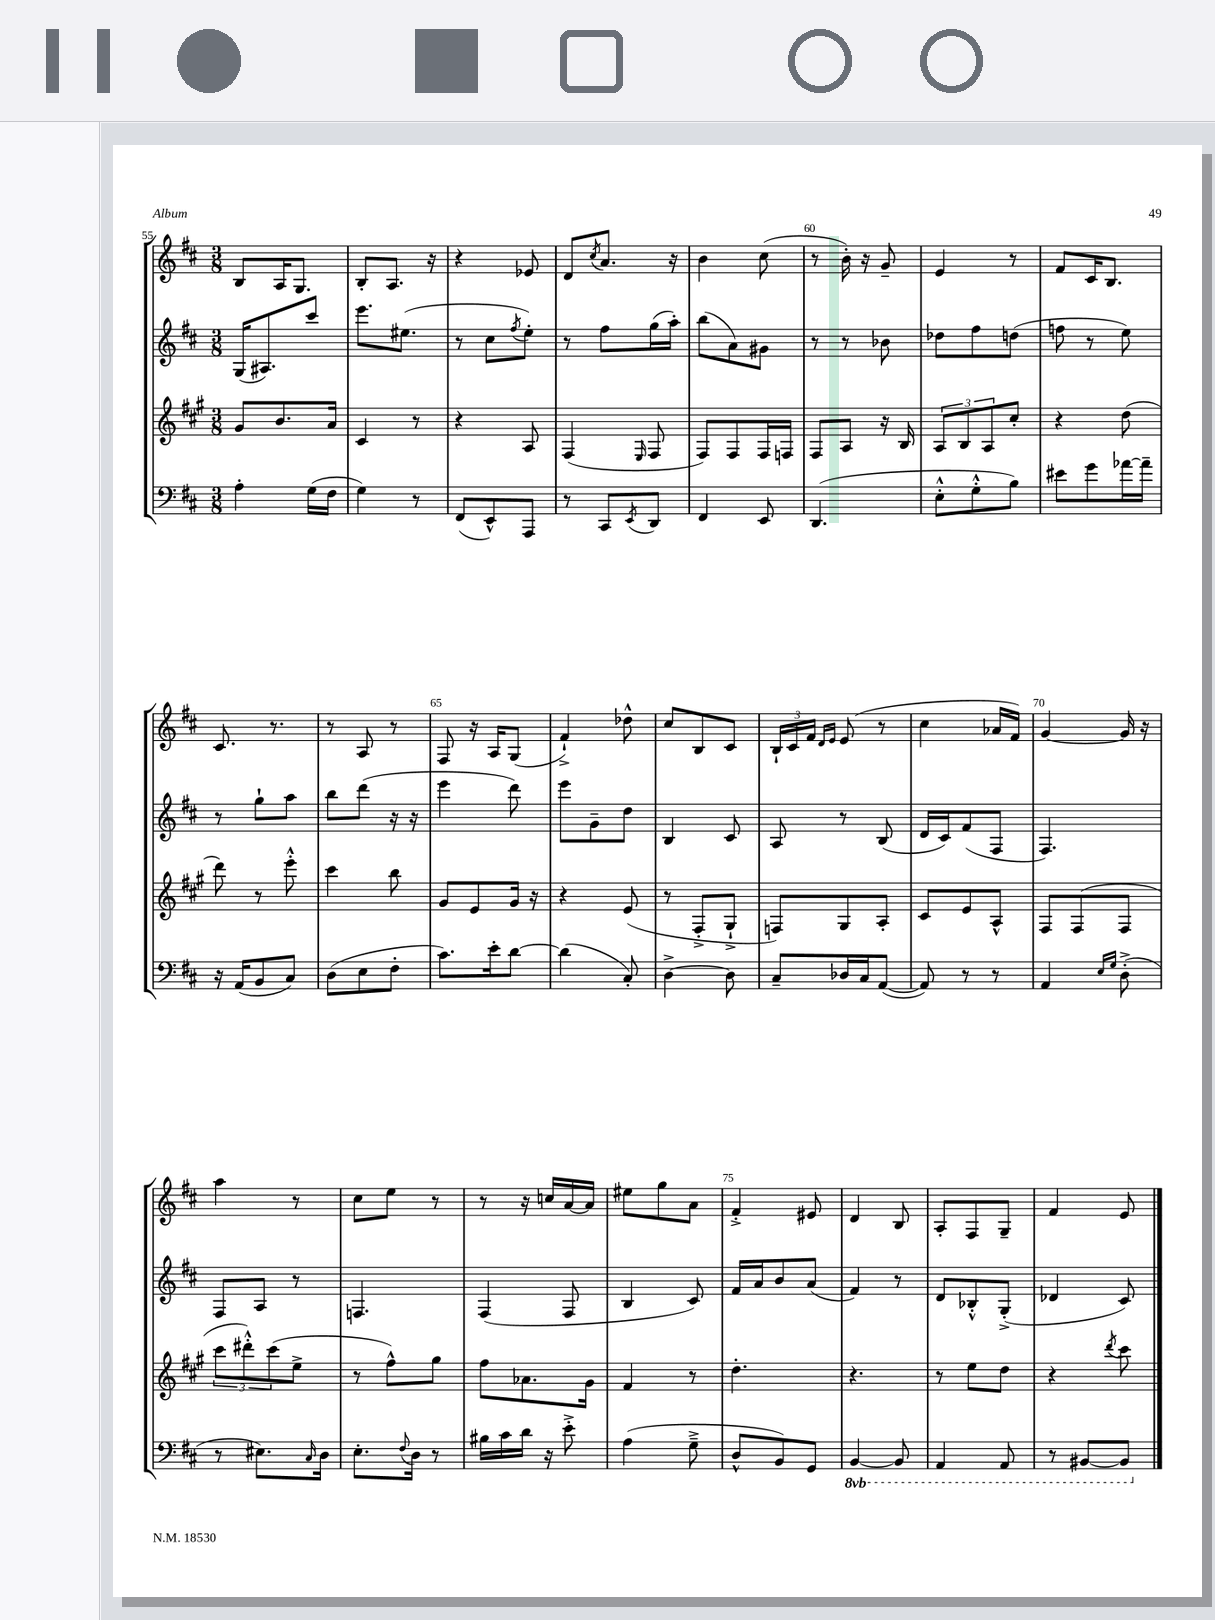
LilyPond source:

<<
\new StaffGroup <<
\new Staff = "s0" {
    \clef treble \key d \major \numericTimeSignature \time 3/8
    b8 a16 g8. |
    b8-. a8. r16 |
    r4 ees'8 |
    d'8 \acciaccatura { cis''8 } a'8. r16 |
    b'4 cis''8( |
    r8 b'16-.) r16 g'8-- |
    e'4 r8 |
    fis'8 cis'16 b8. |
    cis'8. r8. |
    r8 a8 r8 |
    fis8 r16 a16 g8( |
    fis'4-!->) des''8-^ |
    cis''8 b8 cis'8 |
    \tuplet 3/2 { b16-! cis'16 fis'16 } \grace { d'16 e'16 } e'8( r8 |
    cis''4 aes'16 fis'16) |
    g'4~ g'16 r16 |
    a''4 r8 |
    cis''8 e''8 r8 |
    r8 r16 c''16 a'16~ a'16 |
    eis''8 g''8 a'8 |
    fis'4-.-> eis'8 |
    d'4 b8 |
    a8-. fis8 g8-- |
    fis'4 e'8 \bar "|." |
}
\new Staff = "s1" {
    \clef treble \key d \major \numericTimeSignature \time 3/8
    g16( ais8.) cis'''8 |
    e'''8. eis''8.( |
    r8 cis''8 \acciaccatura { fis''8 } e''8-.) |
    r8 fis''8 g''16( a''16-.) |
    b''8( a'8) gis'8 |
    r8 r8 bes'8 |
    des''8 fis''8 d''8( |
    f''8 r8 e''8) |
    r8 g''8-! a''8 |
    b''8 d'''8( r16 r16 |
    e'''4 d'''8) |
    e'''8 g'8-- d''8 |
    b4 cis'8 |
    a8 r8 b8( |
    d'16 cis'16) fis'8( fis8 |
    fis4.) |
    fis8 a8 r8 |
    f4. |
    fis4( fis8 |
    b4 cis'8) |
    fis'16 a'16 b'8 a'8( |
    fis'4) r8 |
    d'8 bes8-.-^ g8-.->( |
    des'4 cis'8) \bar "|." |
}
\new Staff = "s2" {
    \clef treble \key a \major \numericTimeSignature \time 3/8
    gis'8 b'8. a'16 |
    cis'4 r8 |
    r4 a8 |
    fis4( \grace { e16 } fis8 |
    fis8) fis8 fis16 f16 |
    fis8 a8 r16 b16 |
    \tuplet 3/2 { a8 b8 a8 } cis''8-. |
    r4 d''8( |
    d'''8) r8 e'''8-.-^ |
    cis'''4 b''8 |
    gis'8 e'8 gis'16 r16 |
    r4 e'8( |
    r8 fis8-.-> gis8-!-> |
    f8) gis8 a8-. |
    cis'8 e'8 a8-^ |
    fis8 fis8( fis8 |
    \tuplet 3/2 { cis'''8 dis'''8-.-^) cis'''8( } e''8-> |
    r8 fis''8-^) gis''8 |
    fis''8 aes'8. gis'16 |
    fis'4 r8 |
    d''4.-. |
    r4. |
    r8 e''8 d''8 |
    r4 \acciaccatura { d'''8 } cis'''8 \bar "|." |
}
\new Staff = "s3" {
    \clef bass \key d \major \numericTimeSignature \time 3/8 \set Staff.ottavationMarkups = #ottavation-simple-ordinals
    a4-. g16( fis16 |
    g4) r8 |
    fis,8( e,8-^) a,,8 |
    r8 cis,8 \acciaccatura { e,8 } d,8 |
    fis,4 e,8 |
    d,4.( |
    e8-.-^ g8-.-^ b8) |
    eis'8 g'8 aes'16~ aes'16-- |
    r16 a,16( b,8 cis8) |
    d8( e8 fis8-. |
    cis'8.) e'16-. d'8~ |
    d'4( cis8-.) |
    d4~-> d8 |
    cis8-- des16 cis16 a,8~( |
    a,8) r8 r8 |
    a,4 \grace { e16 g16 } d8-.->( |
    r8 eis8.) \grace { cis16 } d16 |
    e8.-. \appoggiatura { fis8 } d16 r8 |
    bis16 cis'16 d'16 r16 e'8-.-> |
    a4( g8---> |
    d8-^ b,8) g,8 |
    \ottava #-1 b,,4~ b,,8 |
    a,,4 a,,8 |
    r8 bis,,8~ bis,,8 \ottava #0 \bar "|." |
}
>>
>>
\layout { \context { \Score currentBarNumber = #55 \override BarNumber.break-visibility = ##(#f #t #t) barNumberVisibility = #(every-nth-bar-number-visible 5) } }
